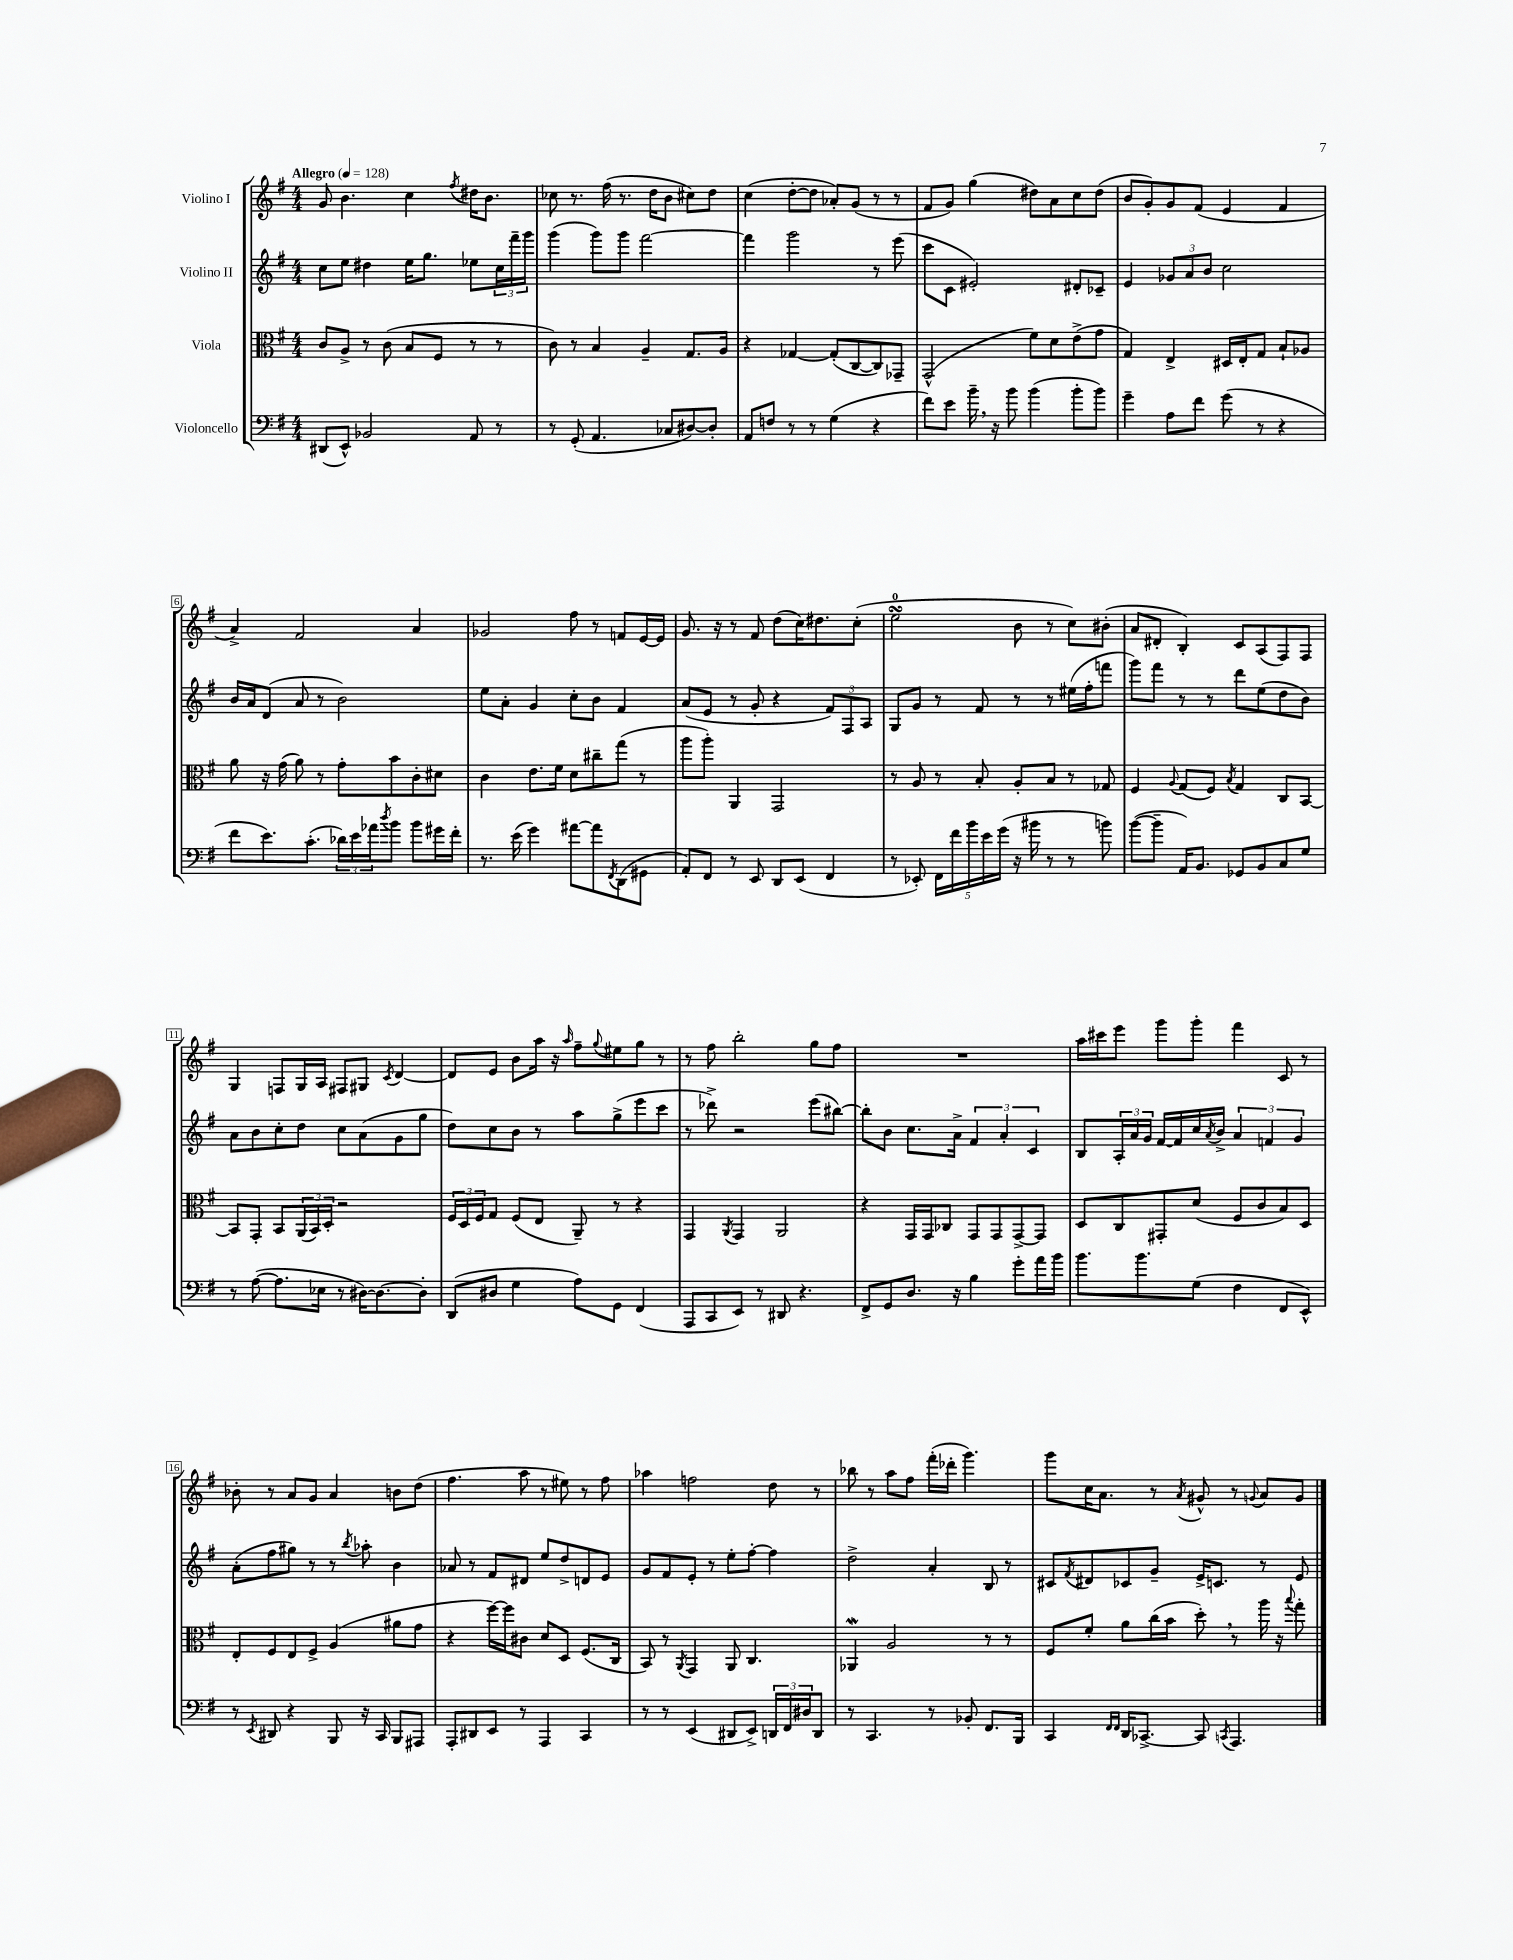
<<
\new StaffGroup <<
\new Staff = "s0" \with { instrumentName = "Violino I" } {
    \clef treble \key g \major \numericTimeSignature \time 4/4 \tempo "Allegro" 4 = 128
    g'8 b'4. c''4 \acciaccatura { fis''8 } dis''16 b'8. |
    ces''8 r8. fis''16( r8. d''16 b'8 cis''8) d''8 |
    c''4( d''8~-. d''8 aes'8-.) g'8( r8 r8 |
    fis'8 g'8) g''4( dis''8) a'8 c''8 dis''8( |
    b'8 g'8-.) g'8 fis'8( e'4 fis'4 |
    a'4->) fis'2 a'4 |
    ges'2 fis''8 r8 f'8 e'16~ e'16 |
    g'8. r16 r8 fis'8 d''8( c''16) dis''8. c''8-.( |
    e''2-0\turn b'8 r8 c''8) bis'8-.( |
    a'8 dis'8-. b4-.) c'8 a8( fis8) fis8 |
    g4 f8 g16 a16 fis8 gis8 \acciaccatura { c'8 } d'4~ |
    d'8 e'8 b'8 a''16 r16 \grace { a''16 } fis''8-- \appoggiatura { g''8 } eis''8 g''8 r8 |
    r8 fis''8 b''2-. g''8 fis''8 |
    R1 |
    a''16 cis'''16 e'''8 g'''8 g'''8-. fis'''4 c'8 r8 |
    bes'8-. r8 a'8 g'8 a'4 b'8 d''8( |
    fis''4. a''8 r8 eis''8) r8 fis''8 |
    aes''4 f''2 d''8 r8 |
    bes''8 r8 a''8 fis''8 fis'''16-.( des'''16-. g'''4.) |
    g'''8 c''16 a'8. r8 \acciaccatura { a'8 } gis'8-^ r8 \appoggiatura { g'8 } a'8 g'8 \bar "|." |
}
\new Staff = "s1" \with { instrumentName = "Violino II" } {
    \clef treble \key g \major \numericTimeSignature \time 4/4
    c''8 e''8 dis''4 e''16 g''8. ees''8 \tuplet 3/2 { c''16 fis'''16-- g'''16 } |
    g'''4( g'''8) g'''8 fis'''2~ |
    fis'''4 g'''2 r8 e'''8( |
    c'''8 c'8 eis'2-.) dis'8-. ces'8-- |
    e'4 \tuplet 3/2 { ges'8 a'8 b'8 } c''2 |
    b'16 a'16 d'8( a'8 r8 b'2) |
    e''8 a'8-. g'4 c''8-. b'8 fis'4 |
    a'8( e'8 r8 g'8-. r4 \tuplet 3/2 { fis'8) fis8 a8 } |
    g8 g'8 r8 fis'8 r8 r8 eis''16( fis''16-. f'''8 |
    g'''8) fis'''8 r8 r8 d'''8 e''8( d''8 b'8) |
    a'8 b'8 c''8-. d''8 c''8 a'8( g'8 g''8 |
    d''8) c''8 b'8 r8 a''8 g''8->( e'''8 c'''8 |
    r8 des'''8->) r2 e'''8( bis''8~) |
    bis''8-. b'8 c''8. a'16-> \tuplet 3/2 { fis'4 a'4-. c'4 } |
    b8 \tuplet 3/2 { a16-. a'16 g'16 } fis'16~ fis'16 c''16 \acciaccatura { a'8 } b'16-> \tuplet 3/2 { a'4 f'4 g'4 } |
    a'8-.( fis''8 gis''8) r8 r8 \acciaccatura { b''8 } aes''8-. b'4 |
    aes'8 r8 fis'8 dis'8 e''8 d''8-> d'8 e'8 |
    g'8 fis'8 e'8-. r8 e''8-. fis''8~-. fis''4 |
    d''2-> a'4-. b8 r8 |
    cis'8 \acciaccatura { fis'8 } dis'8 ces'8 g'8-- e'16-> c'8. r8 e'8 \bar "|." |
}
\new Staff = "s2" \with { instrumentName = "Viola" } {
    \clef alto \key g \major \numericTimeSignature \time 4/4
    c'8 a8-> r8 c'8( b8 fis8 r8 r8 |
    c'8) r8 b4 a4-- g8. a16 |
    r4 ges4~ ges8-.( c8~ c8) ges,8-- |
    g,2-^( fis'8) d'8 e'8->( g'8 |
    g4) e4-> dis16 e16-. g8 b8-! aes8 |
    a'8 r16 g'16( a'8) r8 g'8-. b'8 c'8-. dis'8 |
    c'4 e'8. fis'16 d'8 cis''8-- g''8( r8 |
    a''8 a''8-.) a,4 g,2 |
    r8 a8 r8 b8-. a8-. b8 r8 ges8 |
    fis4 \appoggiatura { a8 } g8( fis8) \acciaccatura { b8 } g4 c8 b,8~ |
    b,8 g,8-. b,8 \tuplet 3/2 { a,16( b,16) d16-. } r2 |
    \tuplet 3/2 { fis16 d16 fis16 } g8 fis8( e8 a,8--) r8 r4 |
    g,4 \acciaccatura { a,8 } g,4 a,2 |
    r4 g,16 g,16 ces8 g,8 g,8 g,8~-> g,8 |
    d8 c8 gis,8-. d'8( fis8 c'8 b8) d8 |
    e8-. fis8 e8 fis8-> a4( ais'8 g'8 |
    r4 fis''16~) fis''16 cis'8 d'8 d8 fis8.( c16 |
    b,8) r8 \acciaccatura { a,8 } g,4 a,8 c4. |
    aes,4\mordent a2 r8 r8 |
    fis8 fis'8-. a'8 c''16( b'16 d''8-.) \breathe r8 a''16 r16 \appoggiatura { b''8 } g''8-. \bar "|." |
}
\new Staff = "s3" \with { instrumentName = "Violoncello" } {
    \clef bass \key g \major \numericTimeSignature \time 4/4
    dis,8( e,8-^) bes,2 a,8 r8 |
    r8 g,8-.( a,4. ces8 dis8~) dis8-. |
    a,8 f8 r8 r8 g4( r4 |
    fis'8) e'8 b'16-- \breathe r16 b'8 b'4( b'8-. b'8) |
    g'4-- a8 fis'8 g'8( r8 r4 |
    fis'8 e'8.) c'8.-.( \tuplet 3/2 { des'16) e'16 aes'16 } \acciaccatura { d''8 } b'8 b'8 gis'16 fis'16-. |
    r8. e'16( g'4) ais'8~ ais'8 \acciaccatura { fis,8 } d,8( gis,8 |
    a,8-.) fis,8 r8 e,8 d,8 e,8( fis,4 |
    r8 ees,8-.) \tuplet 5/4 { fis,16 fis'16 b'16 e'16 g'16( } r16 bis'16 r8 r8 b'8) |
    b'8~( b'8-- a,16) b,8. ges,8 b,8 c8 g8 |
    r8 a8~( a8. ees16 r8 dis16~) dis8.~ dis8-. |
    d,8( dis8 g4 a8) g,8 fis,4( |
    a,,8 c,8 e,8) r8 dis,8 r4. |
    fis,8-> g,8 d8. r16 b4 g'8-. a'16 b'16 |
    b'8. b'8. g8( fis4 fis,8 e,8-^) |
    r8 \acciaccatura { e,8 } dis,8 r4 b,,8 r16 c,16 b,,8 ais,,8 |
    a,,8-. dis,8 e,8 r8 a,,4 c,4 |
    r8 r8 e,4( dis,8 e,8->) \tuplet 3/2 { d,16 fis,16 dis16 } d,8 |
    r8 c,4. r8 bes,8-. fis,8. b,,16 |
    c,4 \grace { fis,16 fis,16 } d,16 ces,8.~-> ces,8 \acciaccatura { c,8 } a,,4. \bar "|." |
}
>>
>>
\layout { \context { \Score \override BarNumber.stencil = #(make-stencil-boxer 0.1 0.3 ly:text-interface::print) } }
